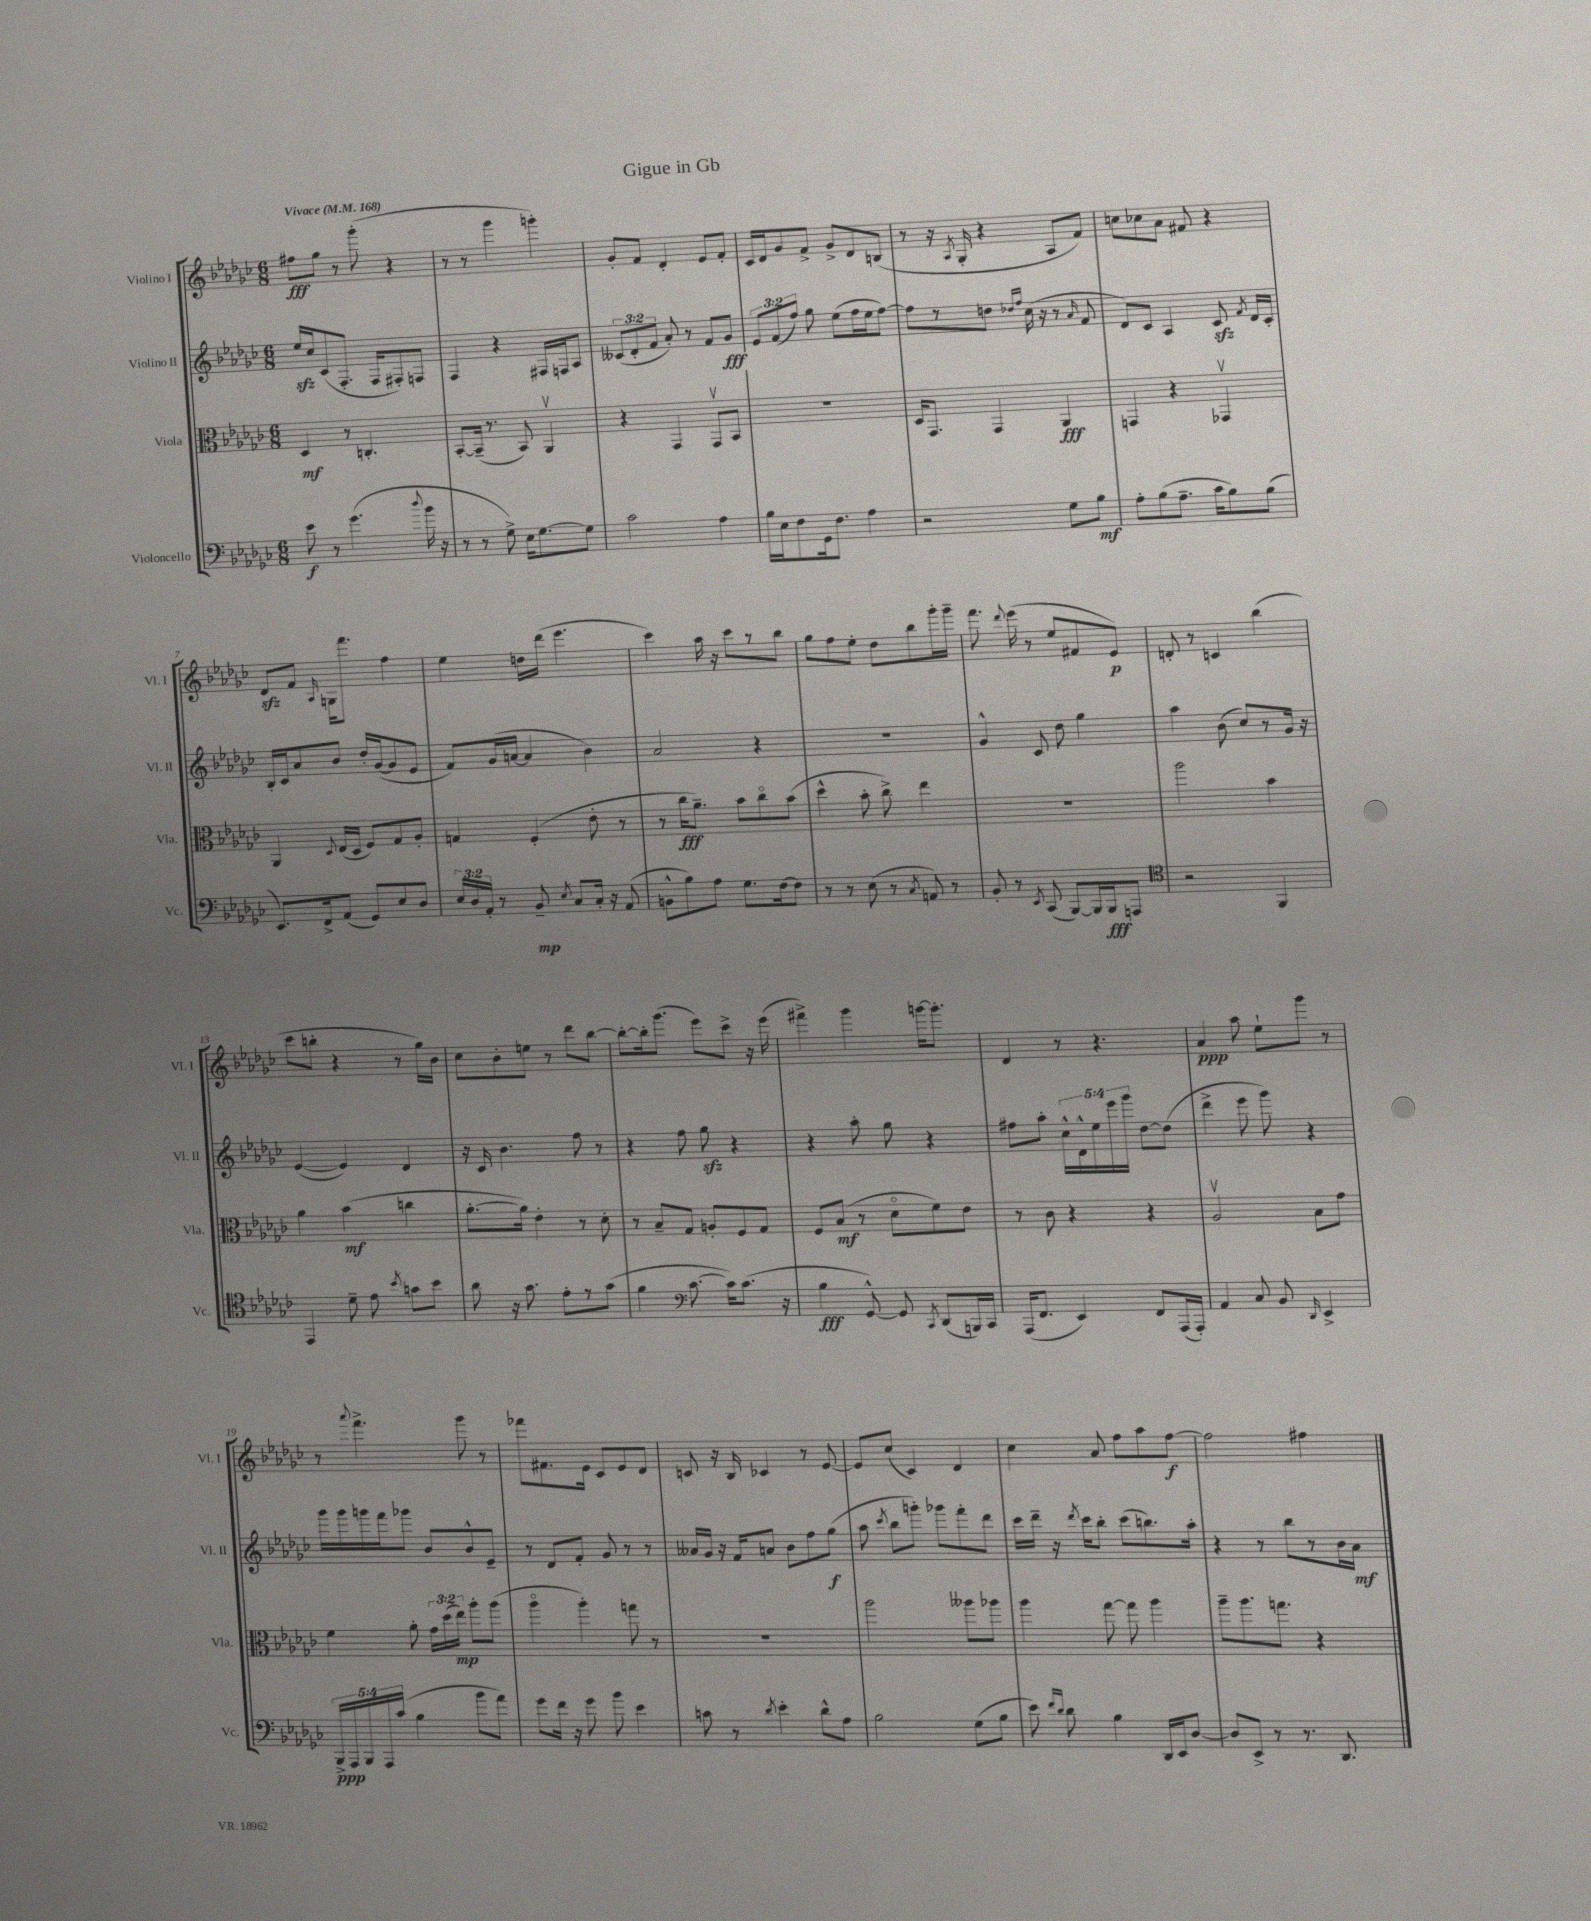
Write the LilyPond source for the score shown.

\header { title = "Gigue in Gb" }
<<
\new StaffGroup <<
\new Staff = "s0" \with { instrumentName = "Violino I" shortInstrumentName = "Vl. I" } {
    \clef treble \key ges \major \numericTimeSignature \time 6/8 \tempo "Vivace" 4 = 168
    \autoBeamOff fis''8[\fff ges''8] r8 ges'''8-.( r4 |
    r8 r8 ges'''4 g'''4-.) |
    ges'8[-. f'8] des'4-. ees'8[ f'8]-. |
    ces'16[ des'16 ges'8 f'8]-> ges'8[-> des'8 b8]( |
    r8 r16 \acciaccatura { aes8 } ges16-. r4 aes8[ f'8]) |
    c''8[ ces''8 aes'8] fis'8 r4 |
    des'8[\sfz f'8] \grace { aes16 } g16[ f'''8.] f''4 |
    ees''4 d''16[ des'''16]( ees'''4. |
    ces'''4) aes''16 r16 ces'''8[ r8 bes''8] |
    ges''8[ f''8 ees''8]-. des''8[ bes''8 ges'''16-. ges'''16]-- |
    f'''8. \appoggiatura { des'''8 } ees'''16( r8 ees''8[ fis'8 ees'8]\p) |
    d'8-. r8 c'4 bes''4( |
    ces'''8[ b''8]-. r4 r8 ges''16[) bes'16] |
    ces''8[ bes'8-. e''8] r8 des'''8[ bes''8]~ |
    bes''8[~-. bes''16-. ges'''8.]( ees'''8[) ces'''8]-> r16 ees'''16( |
    fis'''4->) ges'''4 g'''16[~ g'''8.]-. |
    des'4 r8 r4. |
    aes'4\ppp aes''8 ees''8[-! ges'''8] r8 |
    r8 \appoggiatura { aes'''8 } f'''4.-> ges'''8 r8 |
    fes'''8[ fis'8. ees'16] ces'8[ ees'8 des'8] |
    c'8 r16 bes16 ces'4 r8 ees'8~ |
    ees'8[ ces''8]( ces'4) des'4 |
    ces''4 aes'8 f''8[ aes''8 f''8]~\f |
    f''2 fis''4 \bar "|." |
}
\new Staff = "s1" \with { instrumentName = "Violino II" shortInstrumentName = "Vl. II" } {
    \clef treble \key ges \major \numericTimeSignature \time 6/8 \override Staff.TupletNumber.text = #tuplet-number::calc-fraction-text
    \autoBeamOff ees''16[\sfz ces''16 ces'8( f8.]-. f16[ fis8-.) f8] |
    f4 r4 fis16[ f16 aes8] |
    \tuplet 3/2 { ceses'8[( des'8-. f'8] } aes'8-.) r8 f'8[ ges'8]\fff |
    \tuplet 3/2 { ees'8[ f'8( f''8]) } ges''8 ees''8[( f''16 ees''16 f''8]~) |
    f''8[ r8 d''8] \grace { des''16[ f''16] } ces''16( r16 r8 \grace { aes'16 } f'8 |
    des'8[) ces'8] aes4 ces'8\sfz \acciaccatura { f'8 } des'16[ ces'16]-. |
    bes16[-. ces'16 aes'8 bes'8] des''16[-. ges'16~( ges'8 ees'8] |
    f'8[) ges'16( a'16]~ a'4 bes'4) |
    aes'2 r4 |
    R2. |
    ges'4-^ ces'8 des''8 ges''4 |
    aes''4 bes'8( ces''8[) r8 ges'16] r16 |
    ees'4~( ees'4) des'4 |
    r16 ces'16 bes'4. f''8 r8 |
    r4 f''8 ges''8\sfz r4 |
    r4 aes''8-. ges''8 r4 |
    fis''8[ aes''8]-. \tuplet 5/4 { ces''16[-^ des'16-^ ees''16 ees'''16 ges'''16] } des''8[~ des''8]( |
    des'''4-> ees'''8 ges'''8) r4 |
    ges'''16[ ges'''16 g'''16 f'''16 ges'''8] bes'8[ bes'8-^ ees'8]-- |
    r8 des'8[ f'8]-. ges'8 r8 r8 |
    aeses'16[ ges'16] r16 f'16[ a'8] bes'8[ f''8 ges''8]\f( |
    aes''8 \acciaccatura { ces'''8 } bes''8[ g'''8]-.) ges'''8[ f'''8-. des'''8] |
    ces'''16[ des'''16]-- r16 \acciaccatura { des'''8 } ces'''16[ bes''8]-. ces'''8[( b''8.) aes''16]-. |
    r4 r8 bes''8[ r8 bes'16 aes'16]\mf \bar "|." |
}
\new Staff = "s2" \with { instrumentName = "Viola" shortInstrumentName = "Vla." } {
    \clef alto \key ges \major \numericTimeSignature \time 6/8 \override Staff.TupletNumber.text = #tuplet-number::calc-fraction-text
    \autoBeamOff des4\mf r8 c4.-. |
    bes,8[~-. bes,16]--( r8. bes,8) aes,4\upbow |
    r4 ges,4 ges,8[\upbow bes,8] |
    R2. |
    des16[ ges,8.] ges,4 aes,4\fff |
    g,4 r4 ges,4\upbow |
    aes,4 \appoggiatura { des8 } ees16[( des16] f8[) ges8 aes8]-. |
    g4 f4-.( ees'8-. r8 |
    r8 ces''16[\fff aes'8.]--) bes'8[ ces''8\flageolet bes'8]( |
    des''4-^ bes'8-. ces''8->) ees''4 |
    R2. |
    aes''2 bes'4 |
    aes'4 bes'4\mf( c''4 |
    aes'8.[~-. aes'16]) ees'4-. r8 des'8-. |
    r8 bes8[-- ges8] a8[-. f8 ges8] |
    f8[ bes8]\mf( r8 des'8[\flageolet f'8) ees'8] |
    r8 ces'8 r4 r4 |
    aes2\upbow bes8[ ges'8] |
    f'4 aes'8-. \tuplet 3/2 { ges'16[ des''16( ees''16]\mp) } aes''8[-. aes''8]( |
    aes''4\flageolet aes''4-.) g''8 r8 |
    R2. |
    aes''2 aeses''8[ aes''8] |
    aes''4 ges''8~ ges''8 aes''4 |
    aes''8[-- aes''8. g''8.] r4 \bar "|." |
}
\new Staff = "s3" \with { instrumentName = "Violoncello" shortInstrumentName = "Vc." } {
    \clef bass \key ges \major \numericTimeSignature \time 6/8 \override Staff.TupletNumber.text = #tuplet-number::calc-fraction-text
    \autoBeamOff ees'8\f r8 ges'4.( \appoggiatura { des''8 } bes'16 r16 |
    r8 r8 ges8->) ees16[ ges8.~ ges8] |
    ces'2 aes4 |
    bes16[ ees16 f8 ges,16 f8.] aes4 |
    r2 ges8[ bes8]\mf |
    aes8[-. bes8( aes8.]-- ces'16[ bes8) bes8]( |
    ees,8.[) f,16-> aes,8]( ges,8[) ees8 des8] |
    \tuplet 3/2 { ees16[ des16 aes,16]-. } r8 bes,8--\mp \acciaccatura { ees8 } ces8[ ces16]-. r16 aes,8( |
    b,8[-^ bes8) aes8] ges8.[ f16~ f8] |
    r8 r8 ees8( r8 \acciaccatura { ces8 } a,8) r8 |
    bes,8-. r8 \acciaccatura { ees,8 } ces,8( bes,,8[~) bes,,16 bes,,16\fff a,,8] |
    \clef tenor r2 f,4 |
    ees,4 des'8-- ees'8 \acciaccatura { bes'8 } g'8[ bes'8] |
    aes'8 r16 ges'8. ees'8[-. r8 ges'8]( |
    f'4 \clef bass ces'8.~ ces'16[) ces'8.]( r16 |
    bes4\fff ges,8~-^) ges,8 \acciaccatura { ces,8 } des,8[( b,,16) ces,16] |
    aes,,16[( f,8.] ees,4) f,8[ aes,,16( aes,,16]-.) |
    aes,4 ces8 bes,8 \grace { des,16 } ees,4-> |
    \tuplet 5/4 { bes,,16[->\ppp aes,,16 bes,,16 aes,,16 ces'16]( } bes4 bes'8[ aes'8]) |
    ges'8[ f'16] r16 ges'8 bes'8 ees'4 |
    c'8 r8 \acciaccatura { des'8 } ees'4-. des'8[-^ aes8] |
    bes2 ges8[( bes8] |
    ees'8) \grace { f'16[ des'16] } des'8 bes4 des,16[ ees,16 des8]~ |
    des8[ ees,8]-> r8 r8. des,8. \bar "|." |
}
>>
>>
